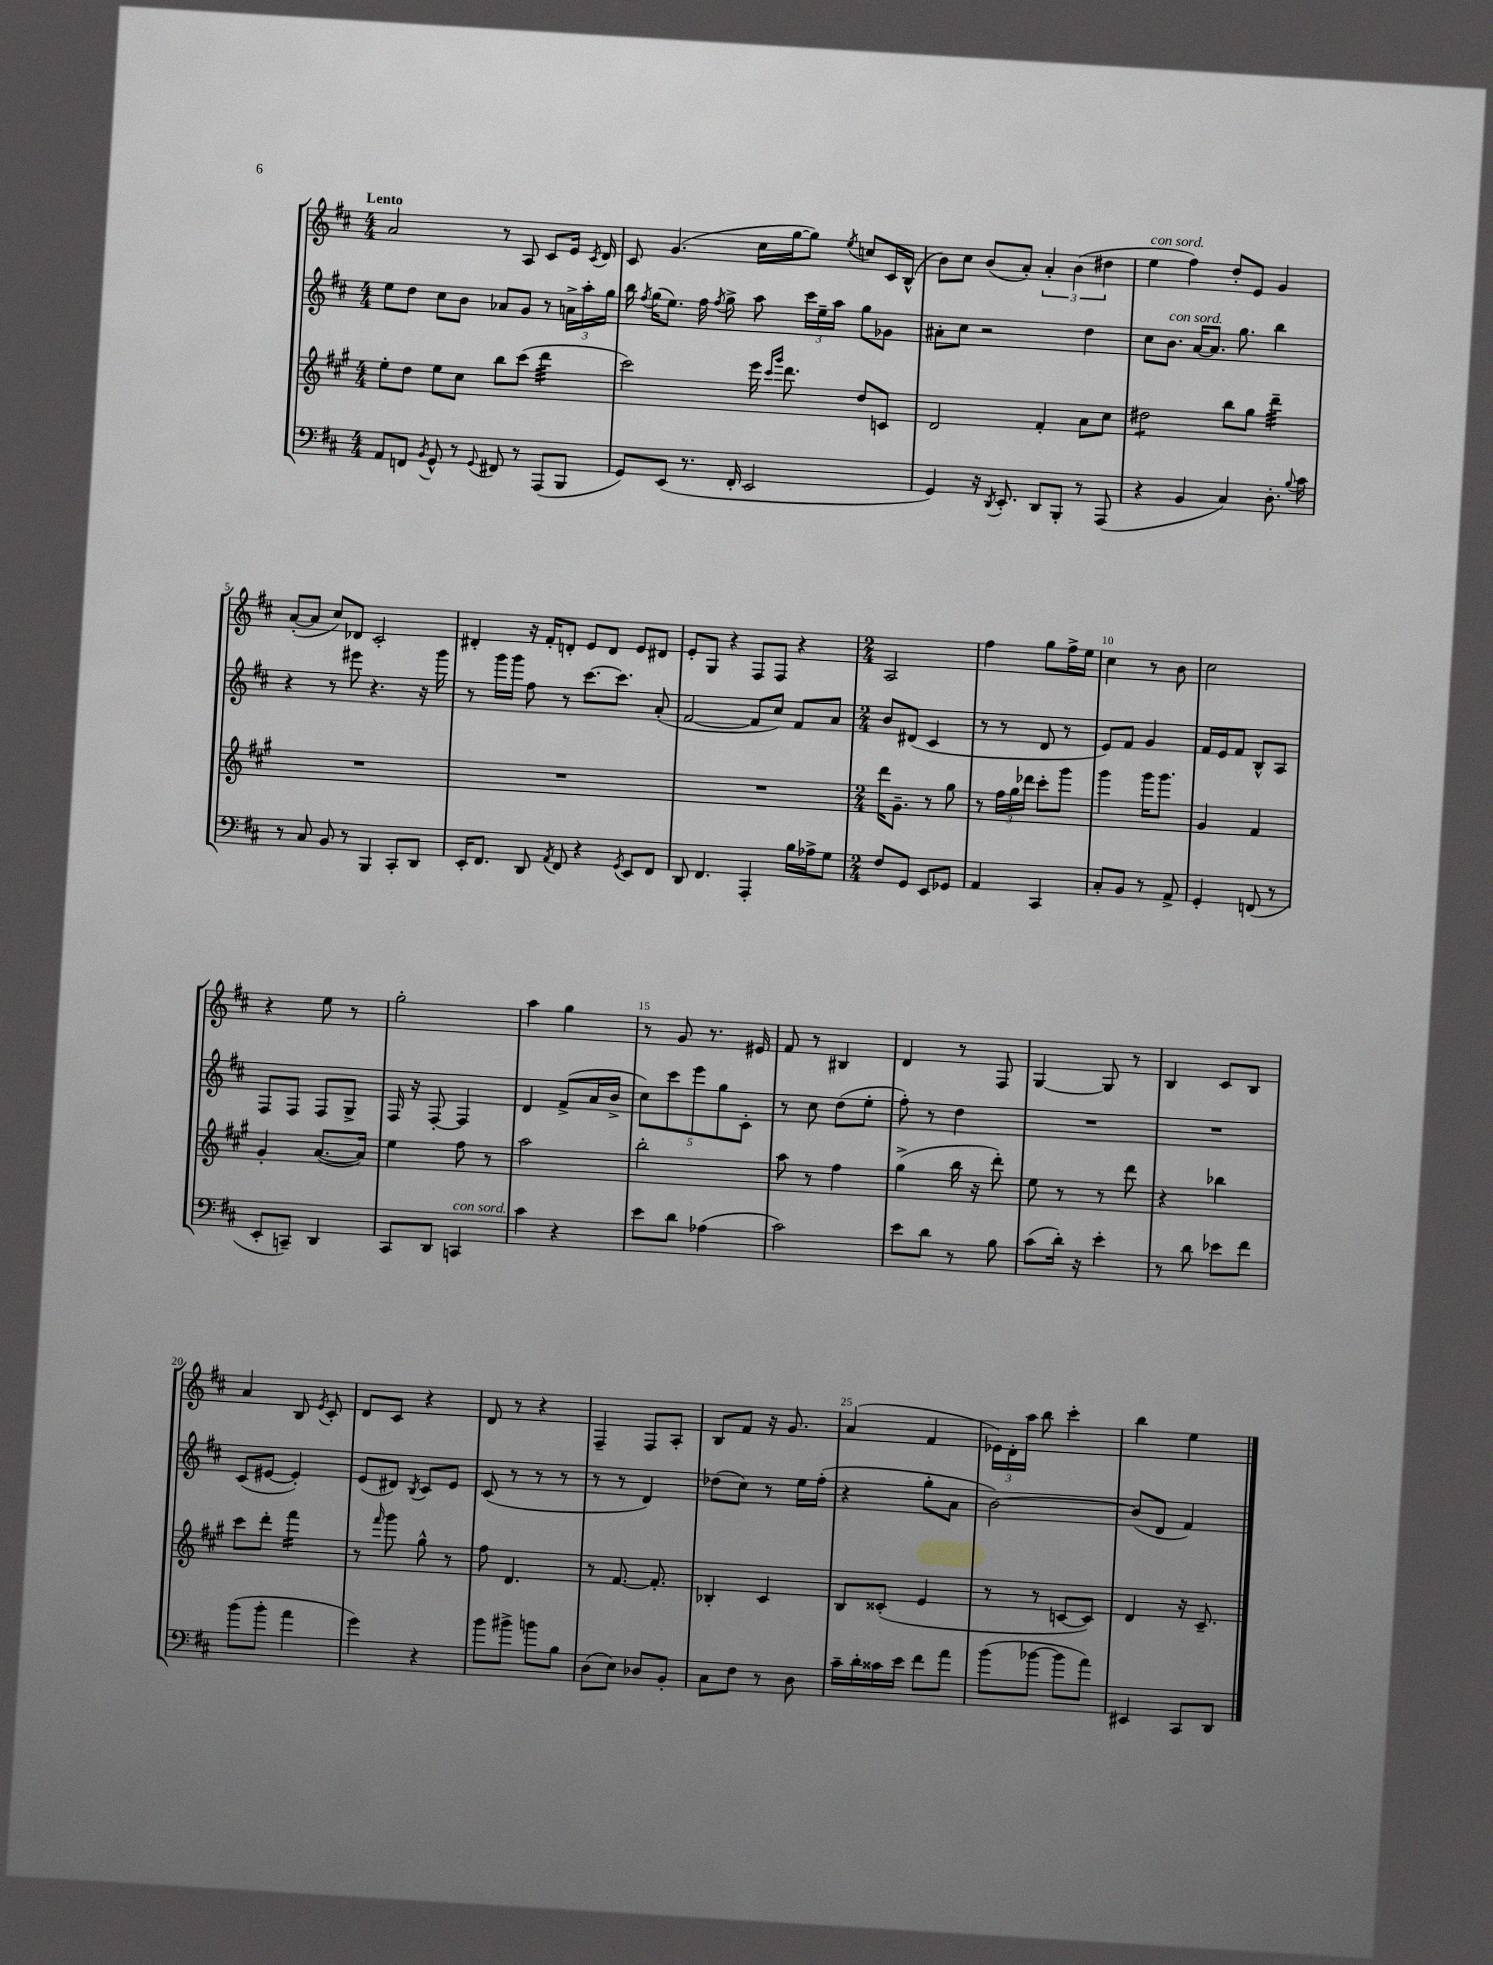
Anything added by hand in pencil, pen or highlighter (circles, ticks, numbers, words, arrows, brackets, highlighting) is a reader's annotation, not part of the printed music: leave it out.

**kern	**kern	**kern	**kern
*staff4	*staff3	*staff2	*staff1
*clefF4	*clefG2	*clefG2	*clefG2
*k[f#c#]	*k[f#c#g#]	*k[f#c#]	*k[f#c#]
*M4/4	*M4/4	*M4/4	*M4/4
8AA	8ee'	8ee	2a
8FF	8dd	8dd	.
8qBB	.	.	.
8GG^^	8ee	8cc#	.
8r	8cc#	8b	.
8qqGG	.	.	.
8FF#	8bb	8a-	8r
8r	(8ccc#	8g	8A
(8AAA	4ddd	8r	8c#
8BBB	.	24a^	16e
.	.	24aa'	.
.	.	.	8qc#
.	.	.	16d
.	.	24gg	.
=	=	=	=
8GG)	2ccc#)	16bb	8c#
.	.	8qff#	.
.	.	(16gg	.
(8EE	.	8.ee)	(4.g
8.r	.	.	.
.	.	16ff#	.
.	.	8qff#	.
.	.	8gg^	.
16FF#'	.	.	.
2EE	16eee	8aa	16cc#
.	16qqccc#	.	.
.	16qqggg#	.	.
.	8.ddd	.	[16gg
.	.	24ccc#	8gg])
.	.	24ee~	.
.	.	24aa	.
.	.	.	8qee
.	8dd	8gg	8cc
.	8c	8g-	16c#
.	.	.	(16B^^
=	=	=	=
4GG)	2d	8a#'	8b)
.	.	8cc#	8cc#
16r	.	2r	(8b
8qDD	.	.	.
8.EE'	.	.	.
.	.	.	8a')
8DD	4f#'	.	6a'
8BBB'	.	.	.
.	.	.	(6b
8r	8a	4dd	.
.	.	.	6dd#
(8AAA	8cc#	.	.
=	=	=	=
4r	2dd#	8cc#	4ee
.	.	8.b	.
4BB	.	.	4ff#)
.	.	[16a	.
.	.	8.a]	.
4C#)	8bb	.	8dd'
.	.	8.gg	.
.	8gg#	.	8e
8.D'	4ddd~	4bb	4g
8qqB	.	.	.
16c#	.	.	.
=	=	=	=
8r	1r	4r	([8a'
8C#	.	.	8a]
8BB	.	8r	8cc#)
8r	.	8eee#	8d-
4BBB	.	4.r	2c#'
8CC#'	.	.	.
8DD	.	16r	.
.	.	16ggg	.
=	=	=	=
16EE'	1r	8r	4d#'
8.FF#	.	.	.
.	.	16ggg	.
.	.	16ggg	.
8DD	.	8ff#	16r
.	.	.	16f#'
8qAA	.	.	.
8FF#	.	8r	8d'
4r	.	[8.ccc#	8e
.	.	.	8d
.	.	8.ccc#]	.
8qGG	.	.	.
8EE	.	.	8e
8FF#	.	(8a'	8d#
=	=	=	=
8DD	1r	[2f#	8e'
4.FF#	.	.	8G
.	.	.	4r
4AAA'	.	8f#]	8F#
.	.	8cc#)	8F#
16B	.	8f#	4r
16A-^	.	.	.
8G	.	8a	.
=	=	=	=
*M2/4	*M2/4	*M2/4	*M2/4
8F#	16ddd	8b	2A
.	8.g#~	.	.
8GG	.	(8d#	.
8EE	8r	4c#	.
8GG-	8gg#	.	.
=	=	=	=
4AA	8r	8r	4ff#
.	24ff#	8r	.
.	24gg#	.	.
.	24ddd-	.	.
4CC#	8ccc#'	8d	8gg
.	8ggg#	8r	16ff#^
.	.	.	16ee
=	=	=	=
8C#'	4ggg#	8e)	4cc#
8BB	.	8f#	.
8r	16ggg#	4g	8r
.	8.ggg#	.	.
8AA^	.	.	8b
=	=	=	=
4GG'	4g#	16f#	2cc#
.	.	16e	.
.	.	8f#	.
(8FF	4f#	8B^^	.
8r	.	8A	.
=	=	=	=
8EE'	4g#'	8F#	4r
8CC~)	.	8F#	.
4DD	([8.a	8F#	8ee
.	.	8G^	8r
.	16a])	.	.
=	=	=	=
8CC#	4ee	16F#	2gg'
.	.	16r	.
8DD	.	[8F#'	.
4CC	8ff#	4F#]	.
.	8r	.	.
=	=	=	=
4c#	2aa	4d	4aa
4r	.	(8f#^	4gg
.	.	16a	.
.	.	16b^	.
=	=	=	=
8e	2bb'	10cc#)	8r
.	.	10ccc#	.
8d	.	.	8g
.	.	10eee	.
(4A-	.	.	8.r
.	.	10gg	.
.	.	10c#'	.
.	.	.	16e#
=	=	=	=
2c#)	8aa	8r	8f#
.	8r	8cc#	8r
.	4ff#	(8dd	4B#
.	.	8ee'	.
=	=	=	=
8e	(4gg#^	8ff#')	4d
8d	.	8r	.
8r	16bb	4dd	8r
.	16r	.	.
8B	8ddd')	.	8F#
=	=	=	=
(8c#	8ee	2r	[4G
16d')	8r	.	.
16r	.	.	.
4e'	8r	.	8G]
.	8ddd	.	8r
=	=	=	=
8r	4r	2r	4B
8d	.	.	.
8e-	4bb-	.	8c#
8f#	.	.	8B
=	=	=	=
(8b	8ccc#	(8c#	4a
8b'	8ddd'	[8e#	.
4a	4fff#	4e#'])	8B
.	.	.	8qe
.	.	.	8c#'
=	=	=	=
4g)	8r	(8e	8d
.	16qqfff#	.	.
.	8ggg#	8d#)	8c#
.	.	8qB	.
4r	8gg#^^	8c#	4r
.	8r	8e	.
=	=	=	=
8b	8ff#	(8c#	8d
8b#^	4.d	8r	8r
8b	.	8r	4r
8B	.	8r	.
=	=	=	=
(8D	8r	8r	4F#~
8E)	[8.f#	8r	.
8D-	.	4d)	8F#
.	8.f#']	.	.
8BB'	.	.	8A'
=	=	=	=
8C#	4B-'	(8dd-	8B
8F#	.	8cc#)	8f#
8r	4c#	8r	16r
.	.	.	8.g
8D	.	16ee	.
.	.	(16ff#'	.
=	=	=	=
16c#~	8B	4r	(4a
16d'	.	.	.
16c##	(8c##'	.	.
16e	.	.	.
8f#	4e	8gg'	4f#
8a	.	8a	.
=	=	=	=
(8b	8r	[2b)	24e-)
.	.	.	24d'
.	.	.	24aa
[8b-	8r	.	8bb
8b-]	[8c	.	4ccc#'
8a)	8c])	.	.
=	=	=	=
4EE#	4d	(8b]	4bb
.	.	8d	.
8CC#	16r	4f#)	4ee
.	8.c#~	.	.
8DD	.	.	.
==	==	==	==
*-	*-	*-	*-
